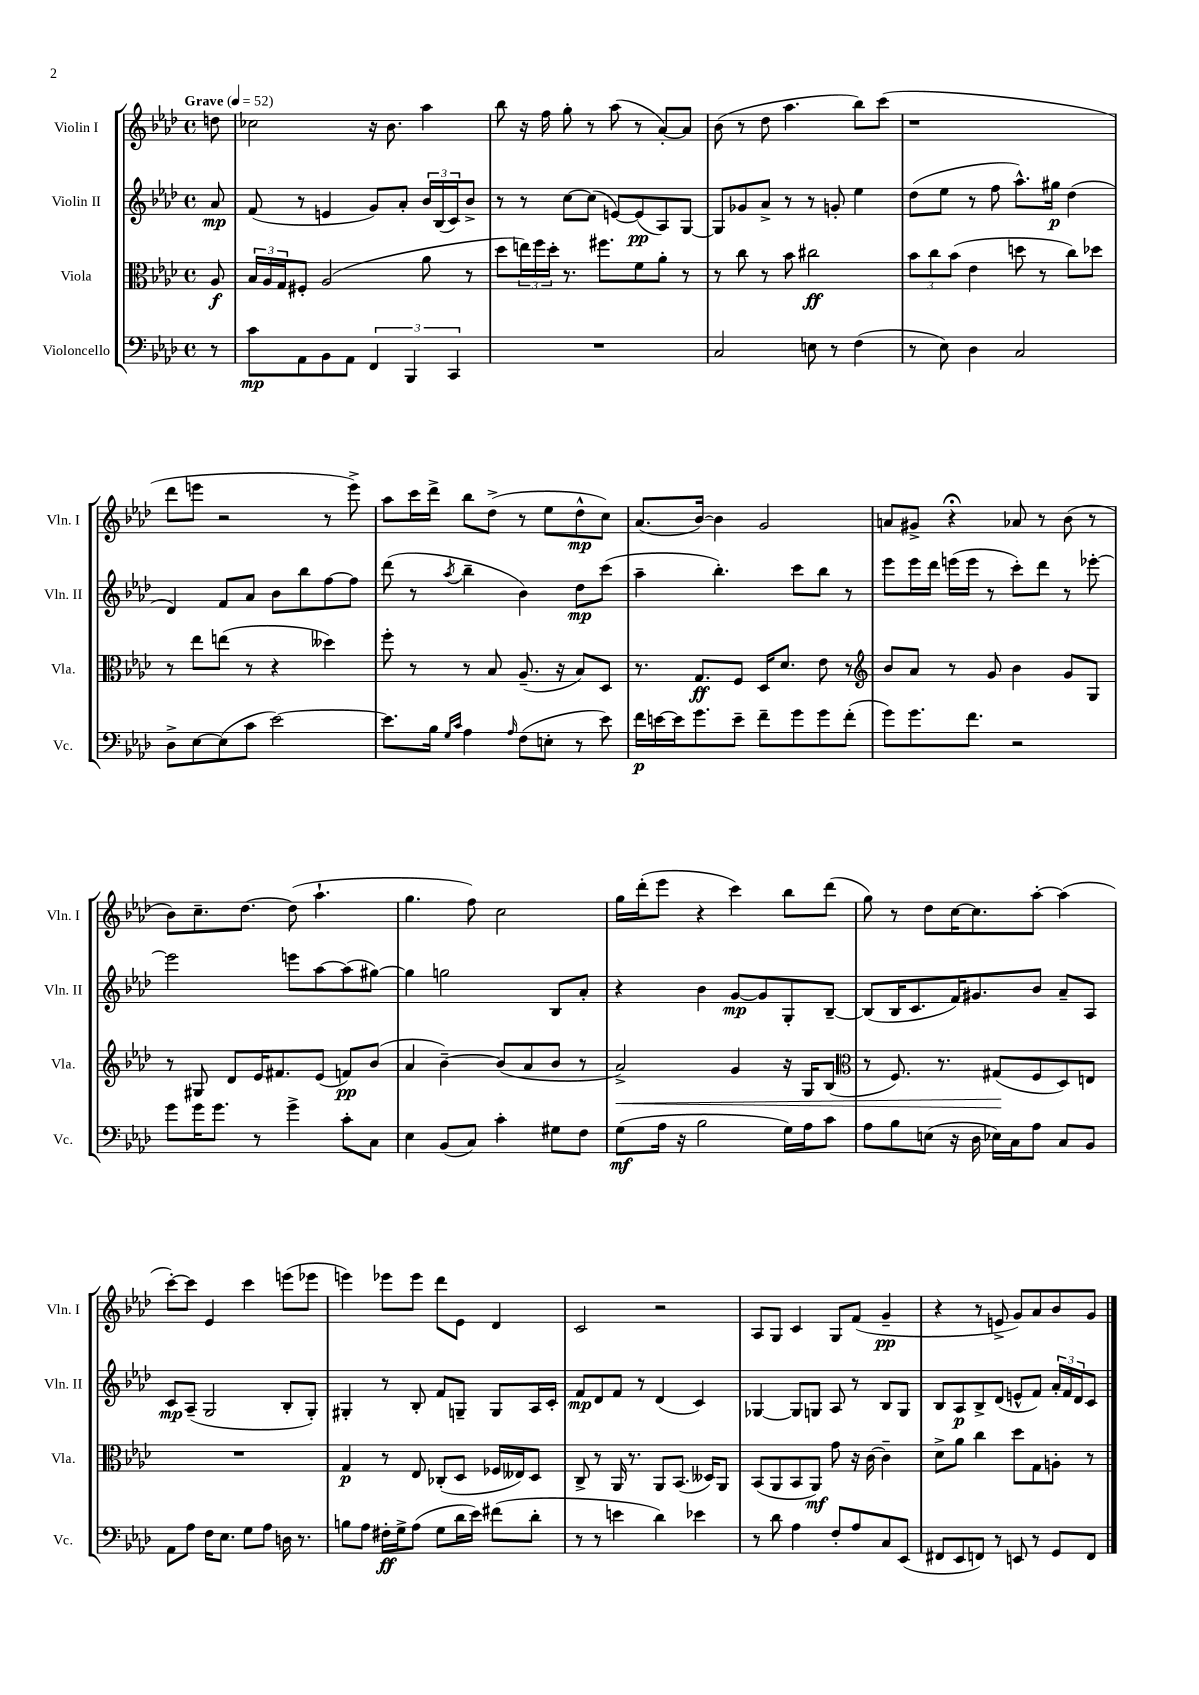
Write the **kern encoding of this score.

**kern	**dynam	**kern	**dynam	**kern	**dynam	**kern	**dynam
*part4	*part4	*part3	*part3	*part2	*part2	*part1	*part1
*staff4	*staff4	*staff3	*staff3	*staff2	*staff2	*staff1	*staff1
*I"Violoncello	*	*I"Viola	*	*I"Violin II	*	*I"Violin I	*
*I'Vc.	*	*I'Vla.	*	*I'Vln. II	*	*I'Vln. I	*
*clefF4	*	*clefC3	*	*clefG2	*	*clefG2	*
*k[b-e-a-d-]	*	*k[b-e-a-d-]	*	*k[b-e-a-d-]	*	*k[b-e-a-d-]	*
*M4/4	*	*M4/4	*	*M4/4	*	*M4/4	*
*met(c)	*	*met(c)	*	*met(c)	*	*met(c)	*
*MM52	*	*MM52	*	*MM52	*	*MM52	*
=	=	=	=	=	=	=	=
!	!	!	!	!	!	!LO:TX:a:B:t=Grave	!
8r	.	8A-/	f	8a-/	mp	8ddn\	.
=1	=1	=1	=1	=1	=1	=1	=1
8c\L	mp	24B-/LL	.	(8f/	.	2cc-X\	.
.	.	24A-/	.	.	.	.	.
.	.	24G/J	.	.	.	.	.
8AA-\	.	8F#X'/J	.	8r	.	.	.
8BB-\	.	(2A-/	.	4en/	.	.	.
8AA-\J	.	.	.	.	.	.	.
6FF/	.	.	.	8g/L)	.	16r	.
.	.	.	.	.	.	8.b-\	.
.	.	.	.	8a-'/J	.	.	.
6BBB-/	.	.	.	.	.	.	.
.	.	8a-\	.	24b-/LL	.	4aa-\	.
.	.	.	.	(24B-/	.	.	.
6CC/	.	.	.	24c/J)	.	.	.
.	.	8r	.	8b-^/J	.	.	.
=2	=2	=2	=2	=2	=2	=2	=2
1r	.	8dd-\L	.	8r	.	8bb-\	.
.	.	24een\L)	.	8r	.	16r	.
.	.	24ff\	.	.	.	.	.
.	.	.	.	.	.	16ff\	.
.	.	24dd-'\JJ	.	.	.	.	.
.	.	8.r	.	[8cc\L	.	8gg'\	.
.	.	.	.	(8cc\J]	.	8r	.
.	.	8.ff#X\L	.	.	.	.	.
.	.	.	.	[8en/L)	.	(8aa-\	.
.	.	8f\	.	(8e/]	pp	8r	.
.	.	8a-'\J	.	8A-/)	.	[8a-'/L)	.
.	.	8r	.	[8G/J	.	8a-/J]	.
=3	=3	=3	=3	=3	=3	=3	=3
2C/	.	8r	.	8G/L]	.	(8b-\	.
.	.	8cc\	.	8g-X/	.	8r	.
.	.	8r	.	8a-^/J	.	8dd-\	.
.	.	8b-\	.	8r	.	4.aa-\	.
8En\	.	2cc#X\	ff	8r	.	.	.
8r	.	.	.	8gn'/	.	.	.
(4F\	.	.	.	4ee-\	.	8bb-\L)	.
.	.	.	.	.	.	(8ccc\J	.
=4	=4	=4	=4	=4	=4	=4	=4
8r	.	12b-\L	.	(8dd-\L	.	1r	.
.	.	12cc\	.	.	.	.	.
8E-\)	.	.	.	8ee-\J	.	.	.
.	.	(12b-\J	.	.	.	.	.
4D-\	.	4e-\	.	8r	.	.	.
.	.	.	.	8ff\	.	.	.
2C/	.	8ddn\	.	8.aa-^^\L)	.	.	.
.	.	8r	.	.	.	.	.
.	.	.	.	16gg#X\Jk	p	.	.
.	.	8cc\L)	.	(4dd-\	.	.	.
.	.	8dd-X\J	.	.	.	.	.
!!LO:LB:g=z
=5	=5	=5	=5	=5	=5	=5	=5
8D-^\L	.	8r	.	4d-/)	.	8ddd-\L	.
[8E-\	.	8ee-\L	.	.	.	8eeen\J	.
(8E-\]	.	(8een\J	.	8f/L	.	2r	.
8c\J	.	8r	.	8a-/J	.	.	.
[2e-\)	.	4r	.	8b-\L	.	.	.
.	.	.	.	8bb-\	.	.	.
.	.	4dd--X\)	.	[8ff\	.	8r	.
.	.	.	.	8ff\J]	.	8eee^\)	.
=6	=6	=6	=6	=6	=6	=6	=6
8.e-\L]	.	8ff'\	.	(8ddd-\	.	8aa-\L	.
.	.	8r	.	8r	.	16ccc\L	.
16B-\Jk	.	.	.	.	.	16ddd-^\JJ	.
16qqG/LL	.	.	.	.	.	.	.
16qqc/JJ	.	.	.	8qaa-/	.	.	.
4A-\	.	8r	.	4bb-~\	.	8bb-\L	.
.	.	8B-/	.	.	.	(8dd-^\J	.
16qqA-/	.	.	.	.	.	.	.
(8F\L	.	(8.A-~/	.	4b-\)	.	8r	.
8En'\J	.	.	.	.	.	8ee-\L	.
.	.	16r	.	.	.	.	.
8r	.	8B-/L)	.	8dd-\L	mp	8dd-^^\	mp
8e-\)	.	8D-/J	.	(8ccc\J	.	8cc\J)	.
=7	=7	=7	=7	=7	=7	=7	=7
16f\LL	p	8.r	.	4aa-~\	.	(8.a-/L	.
[16en\	.	.	.	.	.	.	.
16e\J]	.	.	.	.	.	.	.
8.g\	.	8.G/L	ff	.	.	[16b-/Jk)	.
.	.	.	.	4.bb-'\)	.	4b-\]	.
8e~\J	.	8F/J	.	.	.	.	.
8f~\L	.	16D-/KL	.	.	.	2g/	.
.	.	8.d-/J	.	.	.	.	.
8g\	.	.	.	8ccc\L	.	.	.
8g\	.	8e-\	.	8bb-\J	.	.	.
(8f'\J	.	8r	.	8r	.	.	.
=8	=8	=8	=8	=8	=8	=8	=8
*	*	*clefG2	*	*	*	*	*
8g\L)	.	8b-/L	.	8eee-\L	.	8an/L	.
8.g\	.	8a-/J	.	16eee-\L	.	8g#X^/J	.
.	.	.	.	16ddd-\JJ	.	.	.
.	.	8r	.	(16eeen\LL	.	4r;<	.
8.f\J	.	.	.	16eee\JJ	.	.	.
.	.	8g/	.	8r	.	.	.
2r	.	4b-\	.	8ccc'\L)	.	8a-X/	.
.	.	.	.	8ddd-\J	.	8r	.
.	.	8g/L	.	8r	.	(8b-\	.
.	.	8G/J	.	[8eee-X'\	.	8r	.
!!LO:LB:g=z
=9	=9	=9	=9	=9	=9	=9	=9
8g\L	.	8r	.	2eee-\]	.	8b-\L)	.
16g\K	.	8G#X/	.	.	.	8.cc~\	.
8.g\J	.	.	.	.	.	.	.
.	.	8d-/L	.	.	.	.	.
.	.	.	.	.	.	[8.dd-\J	.
8r	.	16e-/K	.	.	.	.	.
.	.	8.f#X/	.	.	.	.	.
4g^\	.	.	.	8eeen\L	.	(8dd-\]	.
.	.	(8e-/J	.	[8aa-\	.	4.aa-`\	.
8c'\L	.	8fn/L)	pp	(8aa-\]	.	.	.
8C\J	.	(8b-/J	.	[8gg#X\J)	.	.	.
=10	=10	=10	=10	=10	=10	=10	=10
4E-\	.	4a-/	.	4gg#\]	.	4.gg\	.
(8BB-/L	.	[4b-~\)	.	2ggn\	.	.	.
8C/J)	.	.	.	.	.	8ff\)	.
4c'\	.	(8b-/L]	.	.	.	2cc\	.
.	.	8a-/	.	.	.	.	.
8G#X\L	.	8b-/J	.	8B-/L	.	.	.
8F\J	.	8r	.	8a-'/J	.	.	.
=11	=11	=11	=11	=11	=11	=11	=11
!	!	!	!LO:HP:b	!	!	!	!
(8G\L	mf	2a-^/)	<	4r	.	16gg\LL	.
.	.	.	.	.	.	(16ddd-'\J	.
16A-\Jk	.	.	.	.	.	8eee-\J	.
16r	.	.	.	.	.	.	.
2B-\	.	.	.	4b-\	.	4r	.
.	.	4g/	.	[8g/L	mp	4ccc\)	.
.	.	.	.	8g/]	.	.	.
16G\LL)	.	16r	.	8G'/	.	8bb-\L	.
16A-\J	.	16G/KL	.	.	.	.	.
8c\J	.	(8B-/J	.	[8B-~/J	.	(8ddd-\J	.
=12	=12	=12	=12	=12	=12	=12	=12
*	*	*clefC3	*	*	*	*	*
8A-\L	.	8r	.	(8B-/L]	.	8gg\)	.
8B-\	.	8.F/)	.	16B-/K	.	8r	.
.	.	.	.	8.c/	.	.	.
(8En\J	.	.	.	.	.	8dd-\L	.
.	.	8.r	.	.	.	.	.
16r	.	.	.	16f/K)	.	[16cc\K	.
16D-\	.	.	.	8.g#X/	.	8.cc\]	.
16E-X\LL)	.	(8G#X/L	.	.	.	.	.
16C\J	.	.	.	.	.	.	.
8A-\J	.	8F/	[	8b-/J	.	[8aa-'\J	.
8C/L	.	8D-/)	.	8a-~/L	.	(4aa-\]	.
8BB-/J	.	8En/J	.	8A-/J	.	.	.
!!LO:LB:g=z
=13	=13	=13	=13	=13	=13	=13	=13
8AA-\L	.	1r	.	8c/L	mp	[8ccc'\L)	.
8A-\J	.	.	.	(8A-~/J	.	8ccc\J]	.
16F\KL	.	.	.	2G/	.	4e-/	.
8.E-\J	.	.	.	.	.	.	.
8G\L	.	.	.	.	.	4ccc\	.
8A-\J	.	.	.	.	.	.	.
16Dn\	.	.	.	8B-'/L	.	(8eeen\L	.
8.r	.	.	.	.	.	.	.
.	.	.	.	8G'/J)	.	8eee-X\J	.
=14	=14	=14	=14	=14	=14	=14	=14
8Bn\L	.	4G/	p	4G#X'/	.	4eeen\)	.
8A-\J	.	.	.	.	.	.	.
16F#X'\LL	ff	8r	.	8r	.	8eee-X\L	.
16G^\J	.	.	.	.	.	.	.
(8A-\J	.	8E-/	.	8B-'/	.	8eee-\J	.
8G\L	.	(8C-X'/L	.	8f/L	.	8ddd-\L	.
16d-\L	.	8D-/J	.	8Gn~/J	.	8e-\J	.
16e-\JJ)	.	.	.	.	.	.	.
(8f#X\L	.	16F-X/LL	.	8G/L	.	4d-/	.
.	.	16E--X/J)	.	.	.	.	.
8d-'\J	.	8D-/J	.	16A-/L	.	.	.
.	.	.	.	16c'/JJ	.	.	.
=15	=15	=15	=15	=15	=15	=15	=15
8r	.	8C^/	.	8f/L	mp	2c/	.
8r	.	8r	.	8d-/	.	.	.
4en\	.	16AA-/	.	8f/J	.	.	.
.	.	8.r	.	.	.	.	.
.	.	.	.	8r	.	.	.
4d-\)	.	8AA-/L	.	(4d-/	.	2r	.
.	.	(8.BB-/J	.	.	.	.	.
4e-X\	.	.	.	4c/)	.	.	.
.	.	16D--X/KL)	.	.	.	.	.
.	.	8AA-/J	.	.	.	.	.
=16	=16	=16	=16	=16	=16	=16	=16
8r	.	(8BB-/L	.	[4G-X/	.	8A-/L	.
8d-\	.	8AA-/	.	.	.	8G/J	.
4A-\	.	8BB-/	.	8G-/L]	.	4c/	.
.	.	8AA-/J)	mf	8Gn/J	.	.	.
8F'/L	.	8g\	.	8A-/	.	8G/L	.
8A-/	.	16r	.	8r	.	(8f/J	.
.	.	[16c\	.	.	.	.	.
8C/	.	4c~\]	.	8B-/L	.	4g~/	pp
(8EE-/J	.	.	.	8G/J	.	.	.
=17	=17	=17	=17	=17	=17	=17	=17
8FF#X/L	.	8d-^\L	.	8B-/L	.	4r	.
8EE-/	.	8a-\J	.	8A-/	p	.	.
8FFn/J)	.	4cc\	.	8B-^/	.	8r	.
8r	.	.	.	(8d-/J	.	8en^/	.
8EEn/	.	8dd-\L	.	8en^^/L	.	8g/L)	.
8r	.	8G\	.	8f/J)	.	8a-/	.
8GG/L	.	8An'\J	.	24a-'/LL	.	8b-/	.
.	.	.	.	24f/	.	.	.
.	.	.	.	24d-/J	.	.	.
8FF/J	.	8r	.	8c/J	.	8g/J	.
==	==	==	==	==	==	==	==
*-	*-	*-	*-	*-	*-	*-	*-
